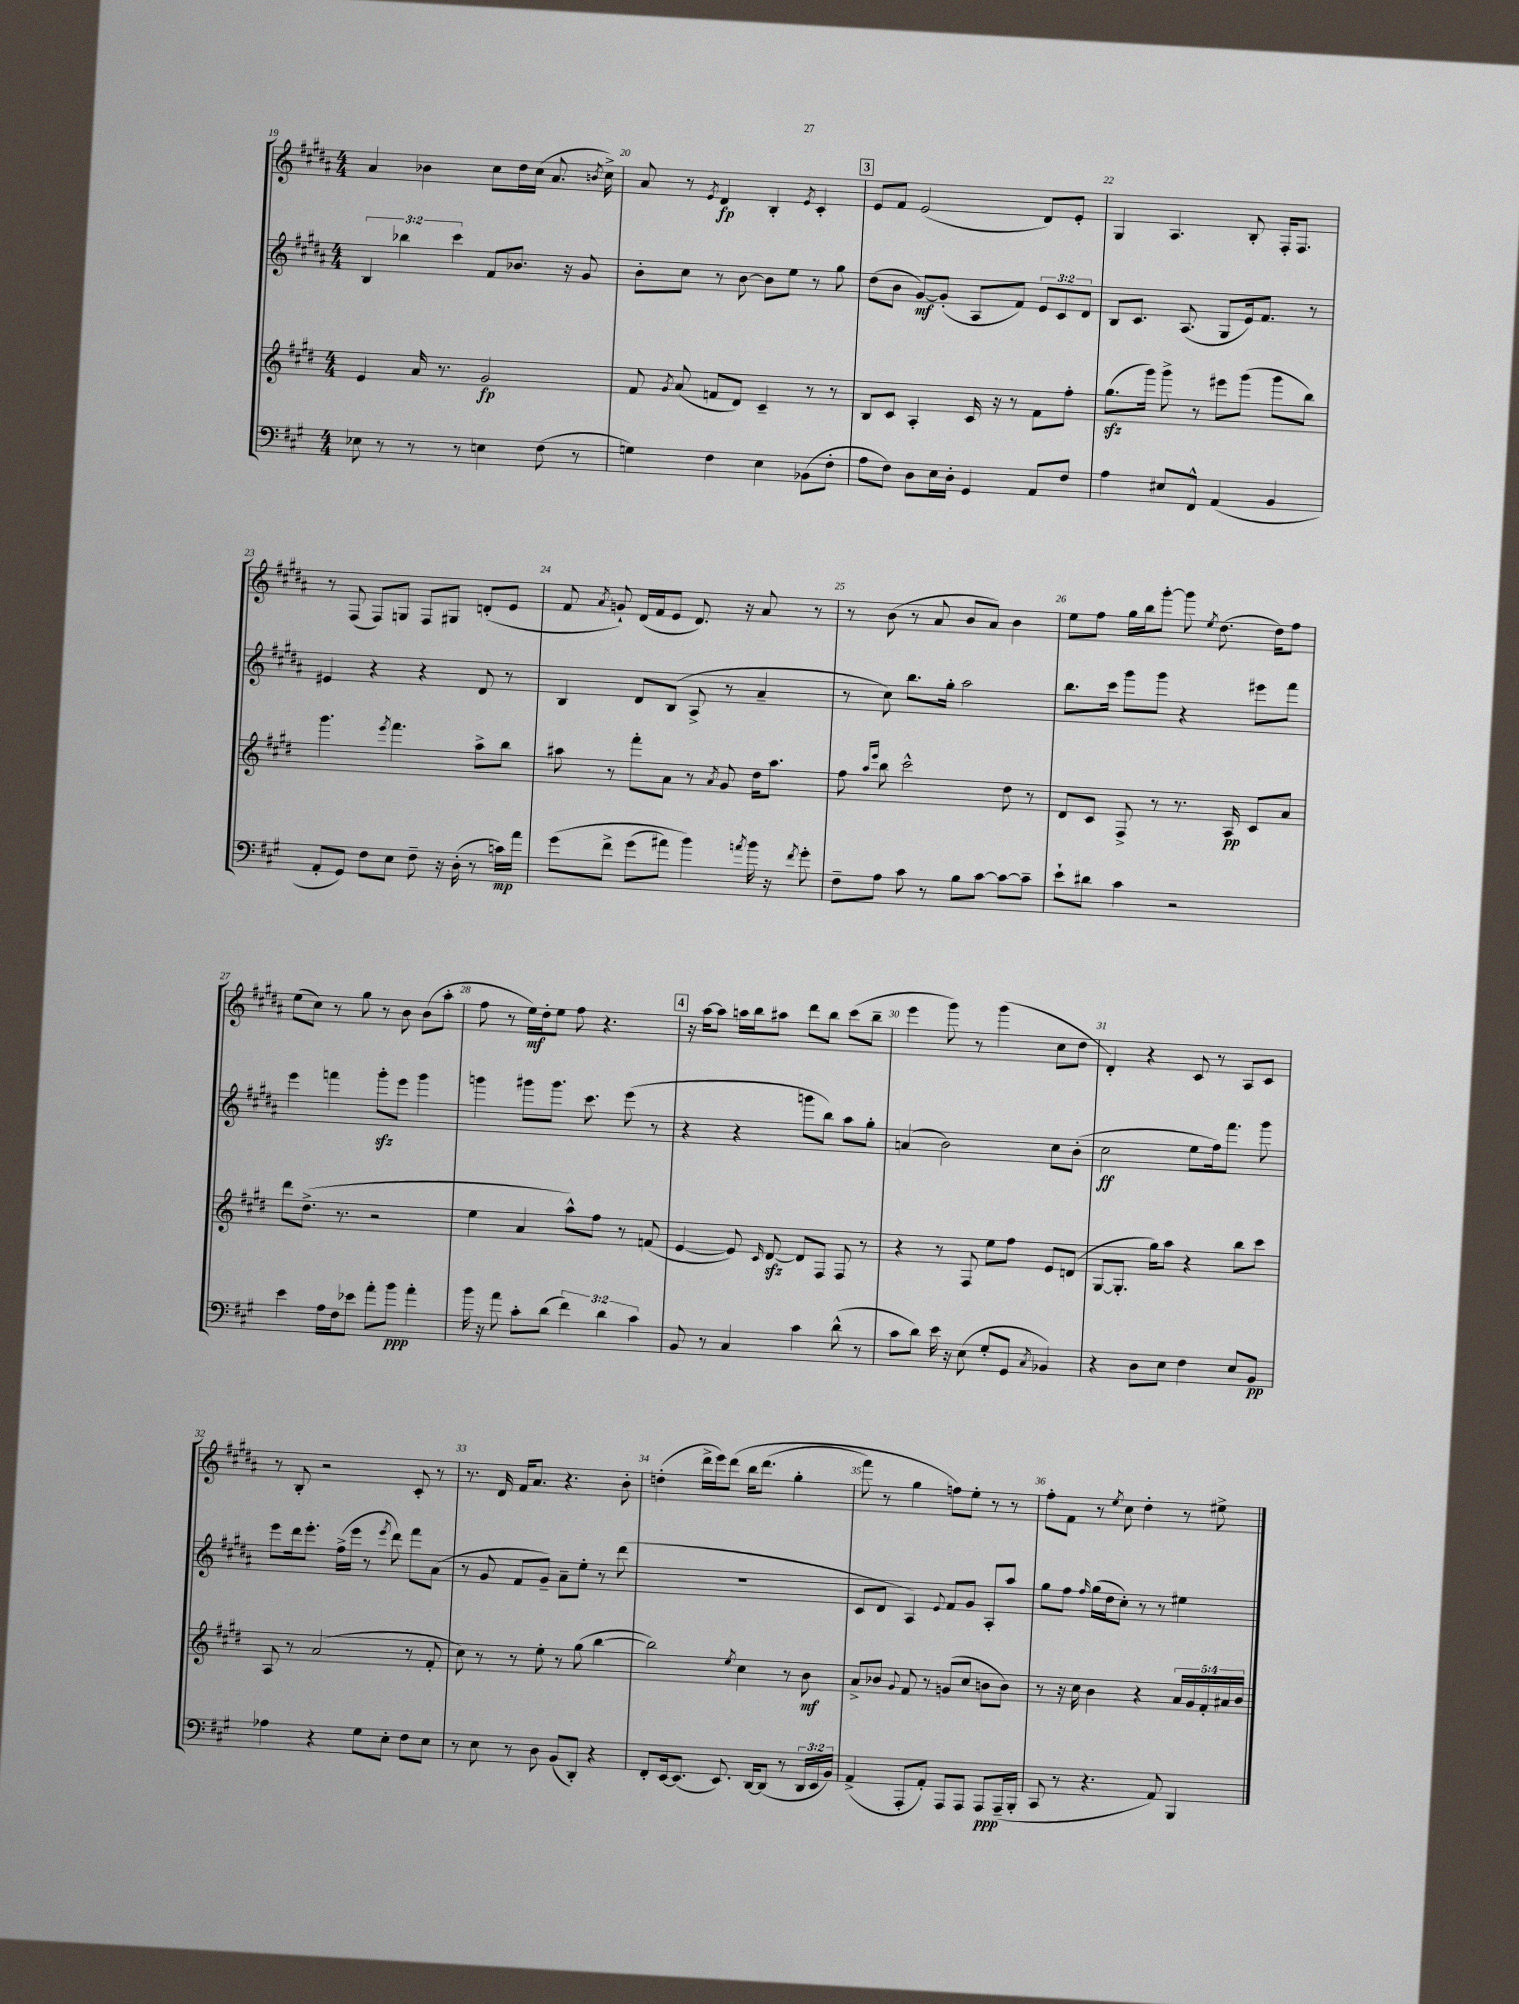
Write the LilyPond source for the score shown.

<<
\new StaffGroup <<
\new Staff = "s0" {
    \clef treble \key b \major \numericTimeSignature \time 4/4
    \autoBeamOff ais'4 bes'4 cis''8[ dis''16 cis''16]( ais'8. \acciaccatura { b'8 } cis''16->) |
    ais'8 r8 \acciaccatura { e'8 } dis'4\fp b4-. \acciaccatura { e'8 } cis'4-. |
    \mark \markup { \box "3" } e'8[ fis'8] e'2( dis'8[) e'8]-. |
    gis4 ais4. b8-. fis16[-. fis8.] |
    r8 fis8( fis8[) g8] fis8[ gis8] d'8[-.( e'8] |
    fis'8 \acciaccatura { ais'8 } g'8-!) dis'16[( fis'16 e'8] dis'8.) r16 ais'8 r8 |
    r8 b'8( r8 ais'8 b'8[ ais'8]) b'4 |
    e''8[ fis''8] gis''16[ b''16 gis'''8]~-. gis'''8 \acciaccatura { e''8 } dis''8.( dis''16[) fis''8] |
    e''8[( cis''8]) r8 gis''8 r8 b'8 b'8[( ais''8]-. |
    fis''8 r8 e''16[\mf) dis''16-. e''8] fis''8 r4. |
    \mark \markup { \box "4" } r16 ais''16[~ ais''8] a''16[ b''16 ais''8] dis'''8[ b''8] cis'''8[( b''8]-- |
    e'''4 gis'''8) r8 gis'''4( cis''8[ dis''8] |
    dis'4-.) r4 cis'8 r8 ais8[ cis'8] |
    r8 b8-. r2 cis'8-. r8 |
    r8. dis'16 fis'16[ ais'8.] r4. b'8-. |
    d''4-.( dis'''16[-> e'''16) dis'''8]\( b''16[ dis'''8.]( gis''4-. |
    fis'''8) r8 gis''4 f''8[\) e''8]-. r8 r8 |
    fis''8[-. fis'8] r8 \acciaccatura { e''8 } cis''8 dis''4-. r8 eis''8-> \bar "|." |
}
\new Staff = "s1" {
    \clef treble \key b \major \numericTimeSignature \time 4/4 \override Staff.TupletNumber.text = #tuplet-number::calc-fraction-text
    \autoBeamOff \tuplet 3/2 { b4 bes''4 cis'''4 } fis'8[ bes'8.] r16 gis'8 |
    b'8[-. cis''8] r8 b'8~ b'8[ e''8] r8 gis''8 |
    \mark \markup { \box "3" } dis''8[( b'8] gis'8[~\mf) gis'8]-.( ais8[ fis'8]) \tuplet 3/2 { e'8[ cis'8 dis'8] } |
    b8[ cis'8.] ais8.( gis8[ e'16) fis'8.] r8 |
    eis'4 r4 r4 dis'8 r8 |
    b4 dis'8[ b8]( ais8-> r8 ais'4-- |
    r8 cis''8) b''8.[ gis''16]-. ais''2 |
    b''8.[ cis'''16] gis'''8[ gis'''8] r4 eis'''8[ fis'''8] |
    e'''4 f'''4 gis'''8[-.\sfz e'''8] gis'''4 |
    g'''4 gis'''8[ gis'''8.] cis'''8. e'''8( r8 |
    \mark \markup { \box "4" } r4 r4 g'''8[ b''8]) ais''8[ gis''8]-. |
    a'4( b'2) cis''8[ b'8]-.( |
    cis''2\ff e''8[ fis''16) fis'''8.] gis'''8 |
    e'''8[ dis'''16 e'''8.]-. fis''16[->( e'''16] r8 \acciaccatura { e'''8 } dis'''8) fis'''8[ ais'8]( |
    r8 gis'8 fis'8[ gis'8]--) ais'8[-- e''8]-. r8 dis'''8( |
    R1 |
    cis'8[ dis'8] ais4) \appoggiatura { e'8 } fis'8[ gis'8] ais8[-. ais''8] |
    gis''8[ fis''8] \grace { fis''16 } gis''16[( dis''16 cis''8]-.) r8 r8 eis''4 \bar "|." |
}
\new Staff = "s2" {
    \clef treble \key e \major \numericTimeSignature \time 4/4 \override Staff.TupletNumber.text = #tuplet-number::calc-fraction-text
    \autoBeamOff e'4 a'16 r8. gis'2\fp |
    fis'8 \acciaccatura { gis'8 } a'8( f'8[ dis'8]) cis'4-- r8 r8 |
    \mark \markup { \box "3" } b8[ cis'8] a4-. cis'16 r16 r8 fis'8[ fis''8]-. |
    gis''8.[\sfz( gis'''16]) gis'''8-> r8 eis'''8[ gis'''8]( gis'''8[ b''8]) |
    gis'''4. \acciaccatura { e'''8 } fis'''4. a''8[-> b''8] |
    ais''8 r8 fis'''8[-. a'8] r8 \acciaccatura { a'8 } gis'8 dis''16[ ais''8.] |
    fis''8 \grace { a''16[ e'''16] } b''8 cis'''2-^ dis''8 r8 |
    dis'8[ cis'8] fis8-> r8 r8. a16\pp cis'8[ a'8] |
    dis'''8[ dis''8.]->( r8. r2 |
    e''4 a'4 a''8[-^) fis''8] r8 f'8( |
    \mark \markup { \box "4" } e'4~ e'8) \grace { cis'16 } dis'8~\sfz dis'8[ fis8] fis8 r8 |
    r4 r8 fis8 e''8[ fis''8] e'8[ d'8]( |
    gis8[~ gis8.]-. gis''16[) a''8] r4 b''8[ cis'''8] |
    a8 r8 a'2( r8 fis'8-. |
    cis''8) r8 r8 e''8-. r8 gis''8( b''4~ |
    b''2) \acciaccatura { e''8 } cis''4 r8 b'8\mf |
    a'8[-> bes'8] \appoggiatura { gis'8 } fis'8 r8 g'8[( cis''8] b'8[ b'8]) |
    r8 r16 cis''16 b'4 r4 \tuplet 5/4 { a'16[ gis'16 fis'16-. ais'16 b'16] } \bar "|." |
}
\new Staff = "s3" {
    \clef bass \key a \major \numericTimeSignature \time 4/4 \override Staff.TupletNumber.text = #tuplet-number::calc-fraction-text
    \autoBeamOff ees8 r8 r8 r8 e4 fis8( r8 |
    g4) fis4 e4 bes,8[( fis8]-. |
    \mark \markup { \box "3" } a8[ fis8]) d8[ e16 d16]-. gis,4 a,8[ fis8] |
    a4 eis8[ fis,8]-^ a,4( b,4 |
    a,8[-. gis,8]) fis8[ e8] fis8-- r16 d16-.( r8 c'16[\mp) a'16] |
    gis'8[\( fis'8]-> gis'8[( ais'8]) b'4\) \acciaccatura { a'8 } b'16 r16 \acciaccatura { fis'8 } gis'8-. |
    fis8[-- a8] cis'8 r8 b8[ cis'8]~ cis'8[~ cis'8]-- |
    e'8[-! dis'8] cis'4 r2 |
    e'4 a16[ fis16 ees'8] a'8[-. b'8]\ppp a'4-. |
    b'16 r16 a'8 cis'8[-. d'8]( \tuplet 3/2 { fis'4) d'4 cis'4 } |
    \mark \markup { \box "4" } b,8 r8 cis4 cis'4 d'8-^( r8 |
    cis'8[ d'8]) e'16 r16 e8( gis8[-. gis,8] \acciaccatura { cis8 } bes,4) |
    r4 d8[ e8] fis4 e8[ b,8]\pp |
    aes4 r4 gis8[ e8]-. fis8[ e8] |
    r8 e8 r8 d8 b,8[( d,8]-.) r4 |
    fis,8[-. e,16~ e,8.]( e,8.) d,16[~ d,8]( r8 \tuplet 3/2 { d,16[ e,16 b,16]) } |
    a,4->( a,,8[-. a,8]-.) a,,8[ a,,8] a,,8[\ppp a,,16--( b,,16]-. |
    cis,8 r8 r4. a,8) b,,4 \bar "|." |
}
>>
>>
\layout { \context { \Score currentBarNumber = #19 \override BarNumber.break-visibility = ##(#f #t #t) barNumberVisibility = #all-bar-numbers-visible } }
